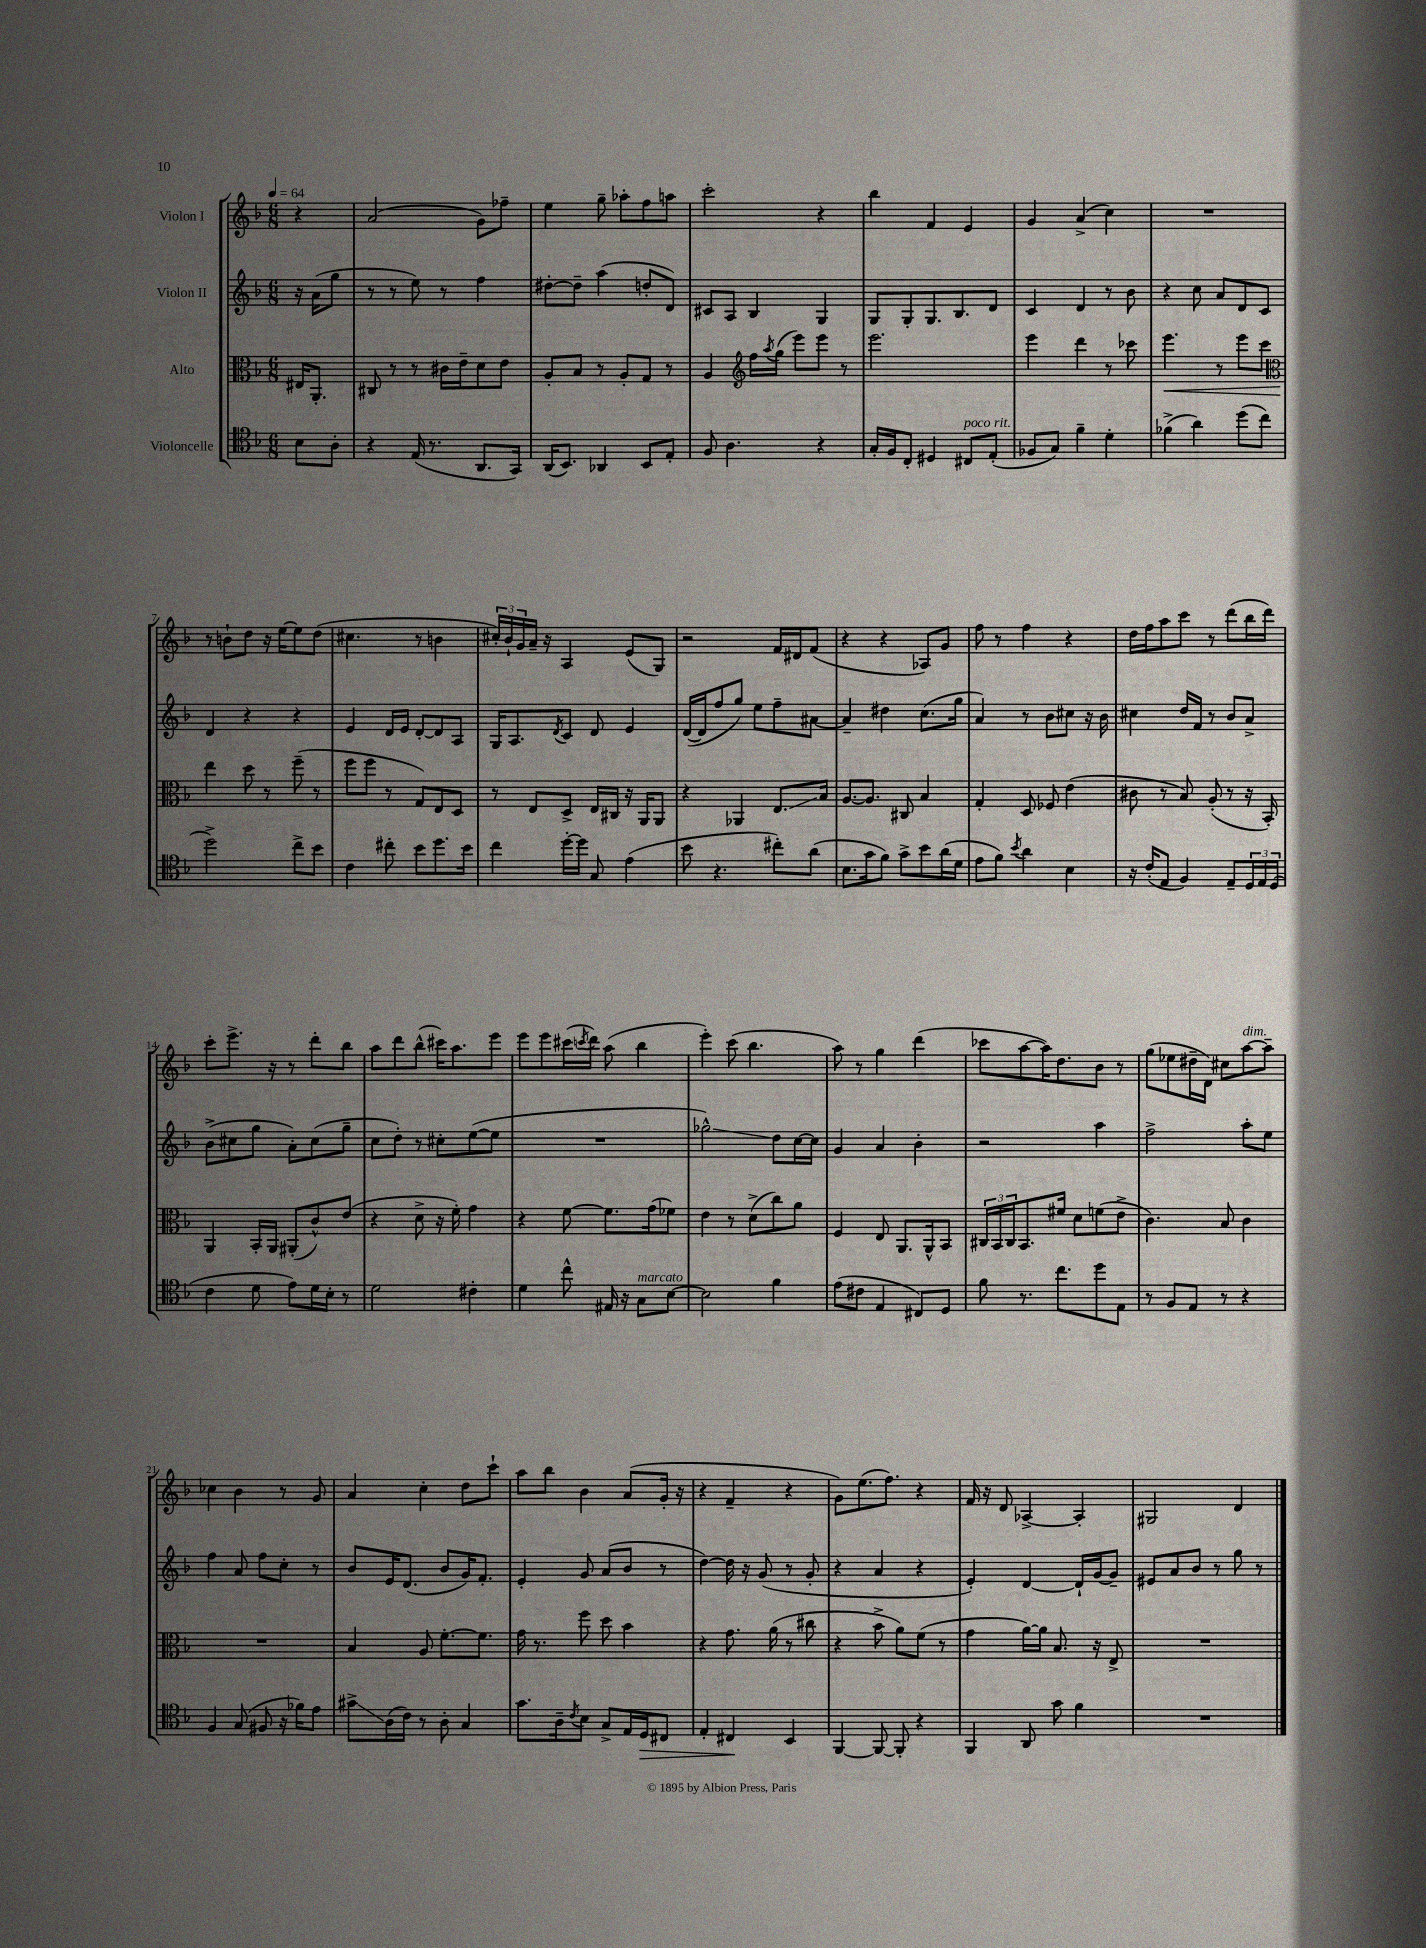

**kern	**kern	**kern	**kern
*staff4	*staff3	*staff2	*staff1
*clefC4	*clefC3	*clefG2	*clefG2
*k[b-]	*k[b-]	*k[b-]	*k[b-]
*M6/8	*M6/8	*M6/8	*M6/8
*MM64	*MM64	*MM64	*MM64
8B-	16E#	16r	4r
.	8.AA'	(16a	.
8A'	.	8gg	.
=	=	=	=
4r	8C#	8r	(2a
.	8r	8r	.
(16E	8r	8ee)	.
8.r	.	.	.
.	16c#	8r	.
.	16e~	.	.
8.AA	8d	4ff	8g)
.	8e	.	8ff-~
16GG)	.	.	.
=	=	=	=
(16AA	8A'	[8dd#'	4ee
8.BB-)	.	.	.
.	8B-	8dd#~]	.
4AA-	8r	(4aa	8gg~
.	8A'	.	8aa-'
8BB-	8G	8dd'	8ff
8E'	8r	8d)	8aa
=	=	=	=
8F	4A	8c#	2ccc'
4.A	.	8A	.
*	*clefG2	*	*
.	16ff	4B-	.
.	8qaa	.	.
.	(16gg	.	.
.	8eee)	.	.
4r	8eee	4G	4r
.	8r	.	.
=	=	=	=
16G'	2.eee	8G	4bb-
16F	.	.	.
8C'	.	8G'	.
4D#	.	8.G	4f
.	.	8.B-	.
8C#	.	.	4e
(8E'	.	8d	.
=	=	=	=
8F-	4eee	4c	4g
8G)	.	.	.
4f~	4ddd	4d	(4a^
4d'	8r	8r	4cc)
.	8ccc-	8b-	.
=	=	=	=
(4f-^	4.eee	4r	2.r
4a)	.	8cc	.
.	8r	8a	.
(8dd	8eee	8d	.
8cc	8ccc	8c	.
=	=	=	=
*	*clefC3	*	*
2dd^)	4ee	4d	8r
.	.	.	8b`
.	8dd	4r	8dd
.	8r	.	16r
.	.	.	[16ee
8cc^	(8ff~	4r	8ee]
8b-	8r	.	(8dd
=	=	=	=
4c	8ff	4e	4.cc#
.	8ff	.	.
8cc#'	8r	16d	.
.	.	16e	.
8b-	8G)	[8d'	8r
8.dd	8E	8d]	4b
.	8D	8A	.
16b-	.	.	.
=	=	=	=
4cc	8r	16G	24cc#')
.	.	.	24b-`
.	.	8.A	.
.	.	.	24g
.	8E	.	16a~
.	.	.	16r
.	.	8qd	.
[16dd'	8D^	8c	4A
16dd]	.	.	.
8G	16E	8d	.
.	16C#	.	.
(4e	16r	4e	(8e
.	16AA	.	.
.	8AA	.	8G)
=	=	=	=
8b-	4r	([16d	2r
.	.	16d]	.
4.r	.	8ff	.
.	4AA-	8gg)	.
.	.	8ee	.
8cc#')	8.E	8ff~	16f
.	.	.	16d#
(8a	.	[8a#	(8f
.	16B-	.	.
=	=	=	=
8.B-	[8.A	4a#~]	4r
16g	8.A]	.	.
8f)	.	4dd#	4r
8g^	8C#	.	.
8b-	4B-	(8.cc	8A-)
(16a	.	.	8g
16d	.	16gg	.
=	=	=	=
8e	4G'	4a)	8ff
8f)	.	.	8r
8qb-	.	.	.
4a	8D	8r	4ff
.	8F-	8b-	.
4B-	(4e	8cc#	4r
.	.	16r	.
.	.	16b-	.
=	=	=	=
16r	8c#	4cc#	16dd
(16c'	.	.	16ff
8E	8r	.	8aa
4F)	8B-)	16dd	8ccc
.	.	16f	.
.	(8A'	8r	8r
8E~	8r	8b-	(8ddd
24D	16r	8a^	16bb-
24E	.	.	.
.	16BB-')	.	16ddd)
(24D	.	.	.
=	=	=	=
4c	4AA	(8b-^	8ccc'
.	.	8cc#	8.eee^
8d	16BB-'	8gg	.
.	16AA	.	16r
8e)	(8AA#'	8a')	8r
16d	8c^^)	(8cc#	8ddd'
16B-'	.	.	.
8r	(8e	8gg~	8bb-
=	=	=	=
2d	4r	8cc	8aa
.	.	8dd')	8ddd
.	8d^	8r	(8bb-^^
.	16r	8cc#'	16ccc#)
.	16f')	.	8.aa
4c#'	4g	([8ee	.
.	.	8ee]	8eee
=	=	=	=
4d	4r	2.r	8eee
.	.	.	8eee
8cc^^	[8f	.	(16ccc#
.	.	.	8qccc
.	.	.	16ddd)
16E#	8.f]	.	(8aa
16r	.	.	.
8G	.	.	4bb-
.	(16g	.	.
[8B-	8f-)	.	.
=	=	=	=
2B-]	4e	2gg-^^)	4eee')
.	8r	.	(8ccc
.	(8d^	.	4.bb-
4f	8cc)	8dd	.
.	8a	[16cc	.
.	.	16cc]	.
=	=	=	=
(8e	4F	4g	8aa)
8c#	.	.	8r
4E	8E	4a	4gg
.	8.AA	.	.
8C#)	.	4b-'	(4ddd
.	16AA^^	.	.
8D	8BB-	.	.
=	=	=	=
8f	24C#	2r	8ccc-
.	24BB-	.	.
.	24C#	.	.
8.r	8.BB-	.	[8aa
.	.	.	16aa])
8.cc	16f#	.	8.dd
.	8d	.	.
8dd	(8f	4aa	8b-
8E	8e^	.	8r
=	=	=	=
8r	4.c)	2ff^	(8gg
8F	.	.	8ee-
8E	.	.	16dd#~
.	.	.	16d)
8r	8B-	.	8cc#
4r	4c	8aa'	[8aa
.	.	8ee	8aa~]
=	=	=	=
4F	2.r	4ff	4cc-
(8G	.	8a	4b-
8F#	.	8ff	.
16r	.	8cc'	8r
16f-)	.	.	.
8e	.	8r	8g
=	=	=	=
8g#^	4B-	8b-	4a
(16A	.	16e	.
16c)	.	(8.d	.
8r	8A	.	4cc'
8A'	[8.f'	8b-	.
4G	.	16g)	8dd
.	8.f]	8.f'	.
.	.	.	8ccc`
=	=	=	=
8.g	16g	4e'	8aa
.	8.r	.	.
.	.	.	8bb-
16A~	.	.	.
8qc	.	.	.
8B-	8ff	8g	4b-
8G^	8dd	(8a	.
16E	4b-	8b-	(8a
16D	.	.	.
8C#	.	8r	16g'
.	.	.	16r
=	=	=	=
4E'	4r	[4dd)	4r
4C#	8.g	16dd]	4f~
.	.	16r	.
.	.	(8g	.
.	(16a	.	.
4BB-	8r	8r	4r
.	8cc#	8g'	.
=	=	=	=
[4FF	4r	4r	8g)
.	.	.	(8.ee
8FF_	8b-^	4a	.
.	.	.	8.ff)
8FF']	8a)	.	.
4r	(8f	4r	4r
.	8r	.	.
=	=	=	=
4FF	4g	4e')	16f
.	.	.	16r
.	.	.	8d
8AA	[16a)	[4d	[4A-^
.	16a]	.	.
8g	8.B-	.	.
4f	.	16d`]	4A-']
.	16r	[16g	.
.	8E^	8g~]	.
=	=	=	=
2.r	2.r	8e#	2G#
.	.	8a	.
.	.	8b-	.
.	.	8r	.
.	.	8gg	4d
.	.	8r	.
==	==	==	==
*-	*-	*-	*-
